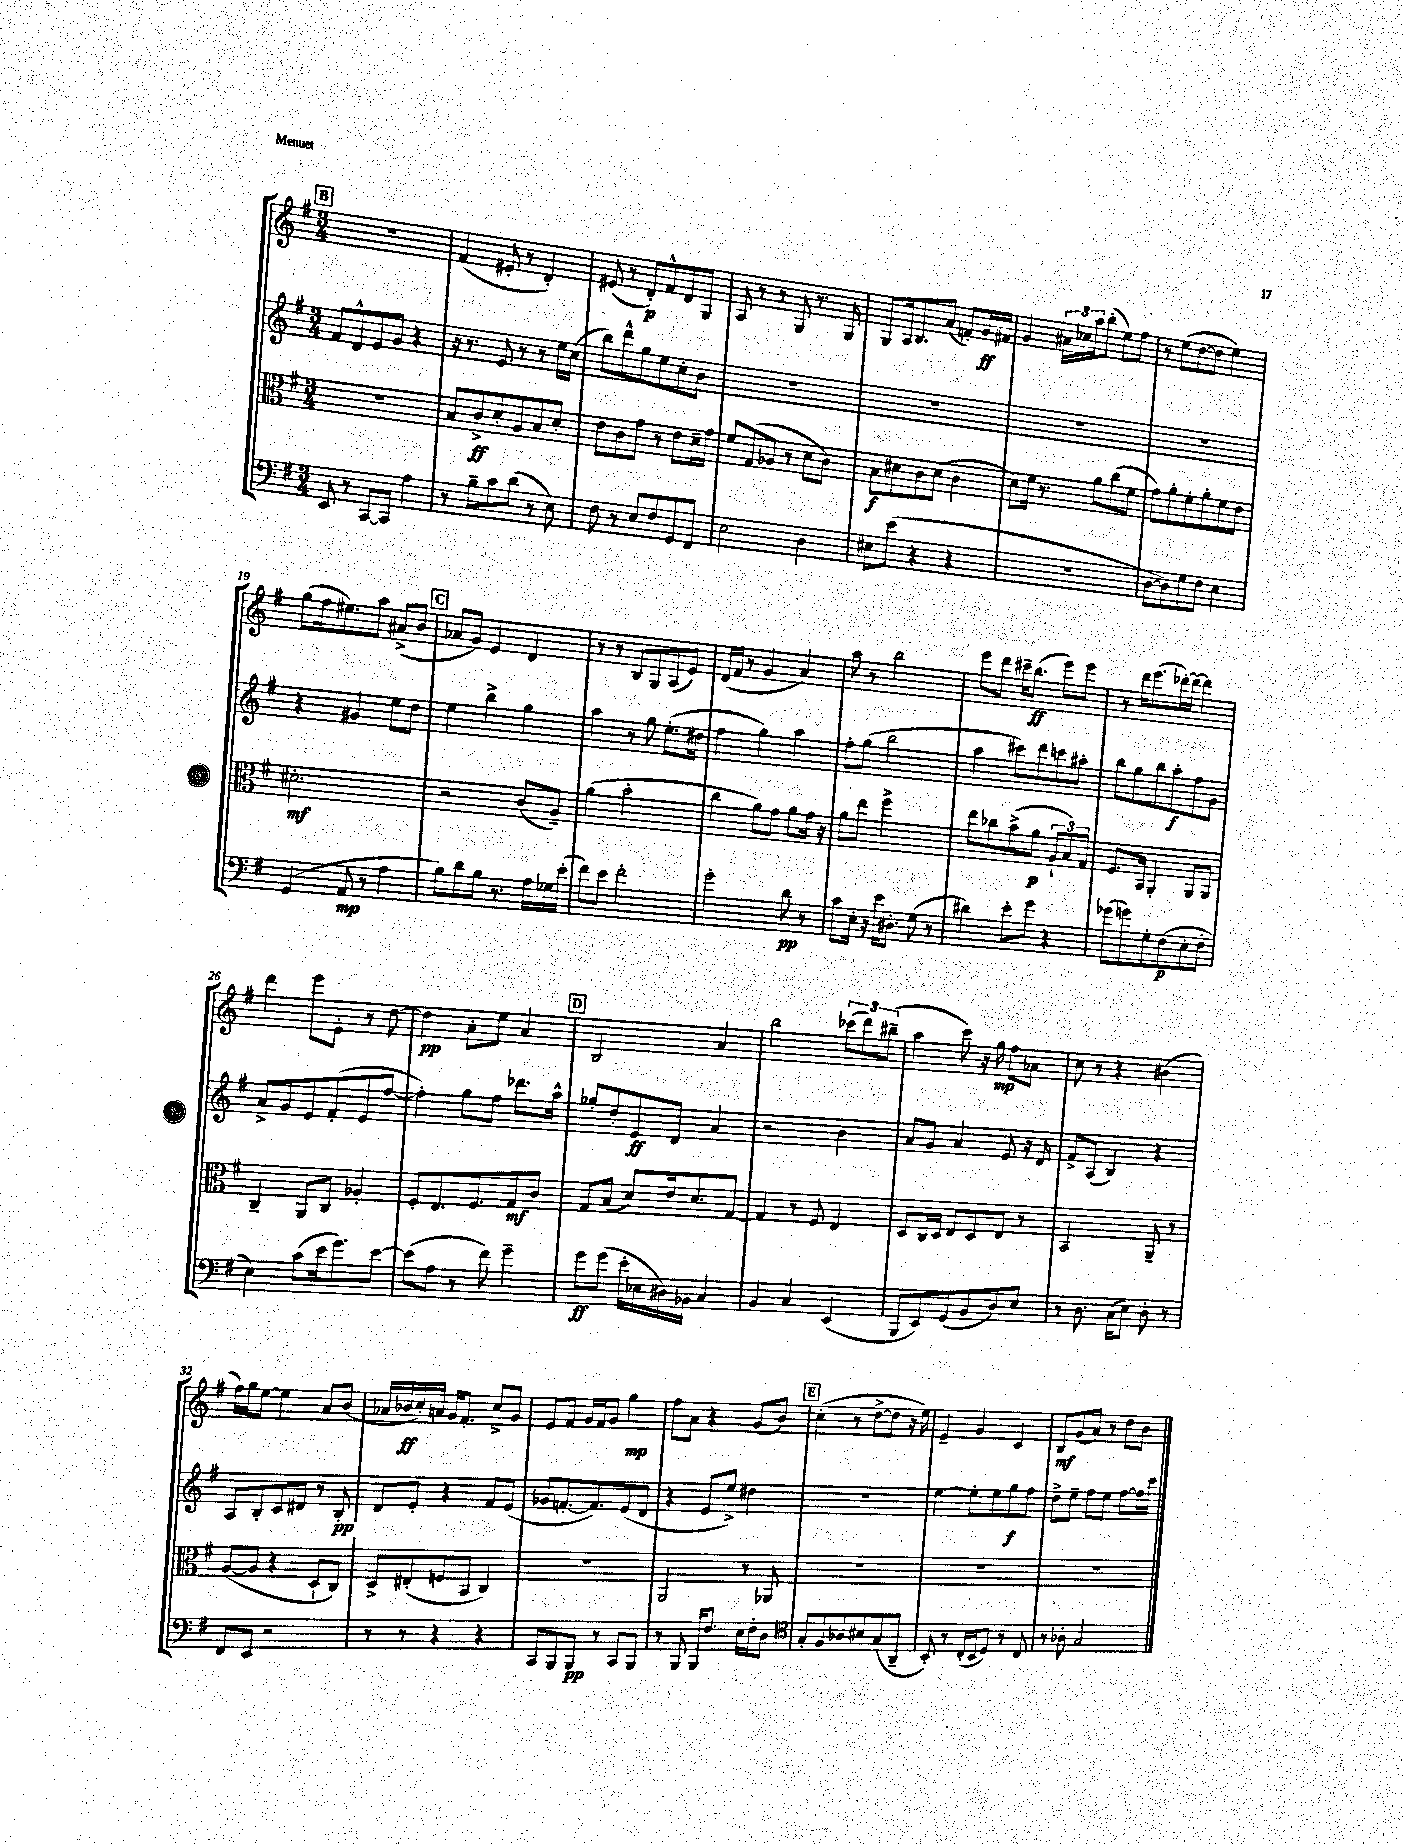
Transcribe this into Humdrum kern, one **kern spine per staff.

**kern	**kern	**kern	**kern
*staff4	*staff3	*staff2	*staff1
*clefF4	*clefC3	*clefG2	*clefG2
*k[f#]	*k[f#]	*k[f#]	*k[f#]
*M3/4	*M3/4	*M3/4	*M3/4
8EE	2.r	8f#	2.r
8r	.	8d^^	.
[8CC	.	8e	.
8CC]	.	8g	.
4A	.	4r	.
=	=	=	=
8r	8B	16r	(4f#
.	.	8.r	.
8B~	8c^	.	.
8c	8d'	8e	8e#'
(8d	8A	8r	8r
8r	8B	8r	4d')
8E)	8d'	16ee	.
.	.	(16cc	.
=	=	=	=
8F#	8e	8bb)	(8e#
8r	8c	8ddd^^	8r
8E	8g	8gg	8d')
8F#	8r	8ee	8f#^^
8GG	8e	8cc'	8d
8FF#	16d~	8b	8G
.	16g	.	.
=	=	=	=
2E	8f#	2.r	8A
.	(8G	.	8r
.	8A-	.	8r
.	8r	.	8G
4D	8d	.	8.r
.	8c)	.	.
.	.	.	16G
=	=	=	=
8E#	8B	2.r	8G
(8e	8d#	.	16A
.	.	.	8.B
4r	8c	.	.
.	(8d#	.	(8a
4r	4c	.	8f')
.	.	.	16g
.	.	.	16f#
=	=	=	=
2.r	8d)	2.r	4g
.	16f#	.	.
.	8.r	.	.
.	.	.	24a#
.	.	.	24cc-
.	.	.	24aa
.	8a	.	(8bb'
.	(8cc	.	8ee)
.	8f#	.	8ff#
=	=	=	=
[8D	8g)	2.r	8r
8D])	8a'	.	(8ee
8G	8f#'	.	[8dd
8F#	8a'	.	8dd]
4E	8f#	.	4ee)
.	8e	.	.
=	=	=	=
(4GG	2.d#'	4r	(8gg
.	.	.	16ff#
.	.	.	8.ee#)
8AA	.	4g#	.
8r	.	.	8aa
4A	.	8ee	(8a#^
.	.	8dd	8b
=	=	=	=
8B)	2r	4ee	8a-
8d	.	.	8g)
8B	.	4bb^	4e
8.r	.	.	.
.	(8c	4gg	4d
16A	.	.	.
16G-	8A~)	.	.
(16e'	.	.	.
=	=	=	=
8f#)	(4a	4aa	8r
8e	.	.	8r
2f#'	2b'	8r	8B
.	.	8gg	8G
.	.	(8.ee'	(8A
.	.	.	8e)
.	.	16dd#	.
=	=	=	=
2g'	4cc	4ff#	(16d
.	.	.	16f#
.	.	.	8r
.	8a)	4gg)	4g
.	8g	.	.
8d	8a	4aa	4a)
8r	16g	.	.
.	16r	.	.
=	=	=	=
8c	8a	8ff#'	8aa
16E'	8ee	(8gg	8r
16r	.	.	.
16e	2ff#^	2bb	2bb
8.D#'	.	.	.
(8G	.	.	.
8r	.	.	.
=	=	=	=
4d#)	8ee	4aa	8eee
.	8cc-	.	8ddd
8e'	(8b^	8ccc#)	16ccc#~
.	.	.	(8.bb
8g	8a	8ddd	.
4r	12A`	8ccc	8eee)
.	12B)	.	.
.	.	8aa#'	8eee
.	12G	.	.
=	=	=	=
(8g-	8.F#	8bb	8r
8g)	.	8gg	16ddd
.	16BB	.	(8.eee
8G'	4AA'	8bb	.
(8F#	.	8aa'	[16ddd-')
.	.	.	16ddd-_
8E'	8AA	8ff#	4ddd-]
8F#'	8AA	8g	.
=	=	=	=
4E)	4C~	8a^	4ddd
.	.	8g	.
(8c	8AA	8e	8eee
16e	8C	(8f#'	8e'
8.g)	.	.	.
.	4A-'	8e	8r
[8e	.	[8ff#	[8dd
=	=	=	=
(8e]	8F#'	4ff#'])	4dd]
8A	8.E	.	.
8r	.	8gg	8a'
.	8.F#	.	.
8f#)	.	8ff#	8ee
4g~	8G	8.ddd-	4a
.	8c	.	.
.	.	16aa^^	.
=	=	=	=
8g	8G	8gg-'	2B
(8g	(8B	8dd'	.
16e'	8d)	8e	.
16E-	.	.	.
16D#)	16e	8d	.
16BB-	8.d	.	.
4C	.	4a	4a
.	[8G	.	.
=	=	=	=
4BB	4G]	2r	2bb
4C	8r	.	.
.	8F#	.	.
(4EE	4E	4b	(12ccc-
.	.	.	12ddd)
.	.	.	(12bb#~
=	=	=	=
8BBB	8D	8a	4aa
8EE)	16C	8g	.
.	16D	.	.
(8GG	8E	4a	8ccc)
8BB	8D	.	16r
.	.	.	16gg
8D)	8E	8e	8ff#
8E	8r	16r	8a-
.	.	16d	.
=	=	=	=
8r	2BB	8f#^	8cc
8.D	.	(8A	8r
.	.	4B)	4r
(16C	.	.	.
8E)	.	.	.
8D'	8AA~	4r	(4b#
8r	8r	.	.
=	=	=	=
8FF#	([8A	8A	16ff#)
.	.	.	16gg
8EE	8A]	8B'	[8ee
2r	4r	8c	4ee]
.	.	8d#	.
.	8D`	8r	8a
.	8C)	8B'	(8b
=	=	=	=
8r	8D^	8d	16a-
.	.	.	16b-
8r	(8E#'	8e'	16cc')
.	.	.	16a
4r	8F	4r	16g
.	.	.	8.f#'
.	8BB	.	.
4r	4C)	8f#	8cc^
.	.	(8e	8g
=	=	=	=
8CC	2.r	8g-	8e
8BBB	.	[8.f'	8f#
8BBB	.	.	16g
.	.	8.f])	16f#
8r	.	.	8g
8CC	.	(8e	4gg
8BBB	.	8d	.
=	=	=	=
8r	2AA	4r	8ff#
8BBB	.	.	8a
16BBB	.	8e	4r
8.F#	.	.	.
.	.	8ee^)	.
16E	8r	4dd#	(8g
16F#'	.	.	.
8D	8AA-	.	8b)
=	=	=	=
*clefC4	*	*	*
8G'	2.r	2.r	(4cc'
8F#	.	.	.
8A-	.	.	8r
8B#	.	.	[8dd^
(8G	.	.	8dd]
8AA~	.	.	16r
.	.	.	16ee)
=	=	=	=
8BB')	2.r	[4ee	4e~
8r	.	.	.
(16C'	.	8ee']	4g
16BB	.	.	.
8D)	.	8ee	.
8r	.	8gg	4c
8C	.	8ff#	.
=	=	=	=
8r	2.r	8dd^	8B
8A-'	.	8ee~	(8g
2G	.	8ff#	8a)
.	.	8ee	8r
.	.	[8ff#	8dd
.	.	16ff#]	8b
.	.	16ccc	.
==	==	==	==
*-	*-	*-	*-
